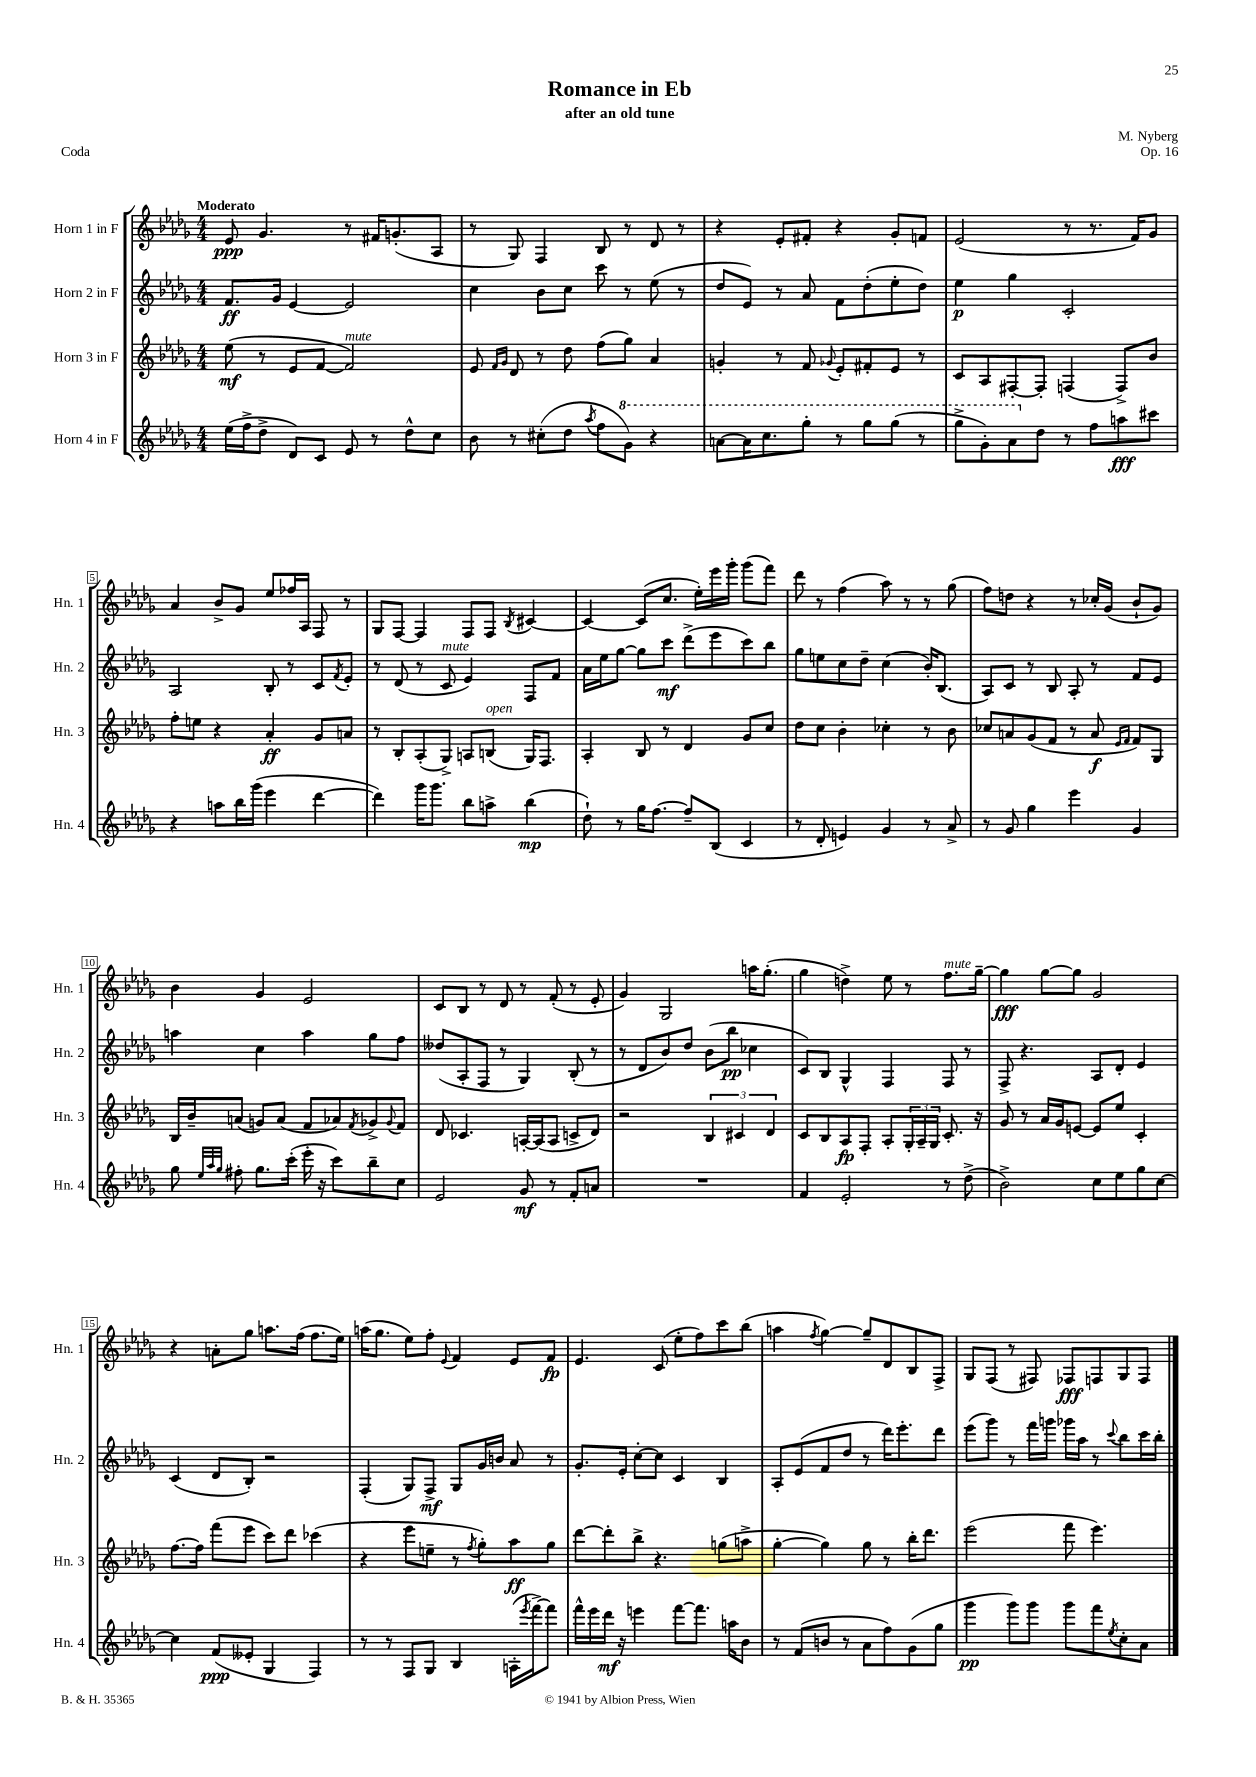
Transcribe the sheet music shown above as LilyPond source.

\header { title = "Romance in Eb" composer = "M. Nyberg" subtitle = "after an old tune" opus = "Op. 16" piece = "Coda" }
<<
\new StaffGroup <<
\new Staff = "s0" \with { instrumentName = "Horn 1 in F" shortInstrumentName = "Hn. 1" } {
    \clef treble \key des \major \numericTimeSignature \time 4/4 \tempo "Moderato"
    ees'8\ppp ges'4. r8 fis'16 g'8.-.( aes8 |
    r8 ges8) f4 bes8 r8 des'8 r8 |
    r4 ees'8-. fis'8-. r4 ges'8-. f'8 |
    ees'2( r8 r8. f'16) ges'8 |
    aes'4 bes'8-> ges'8 ees''8 fes''16 aes16 f8 r8 |
    ges8 f8~ f4 f8 f8 \acciaccatura { bes8 } cis'4~ |
    cis'4~ cis'8( c''8. ees''16-.) ees'''16 ges'''16-. ges'''8( f'''8) |
    des'''8 r8 f''4( aes''8) r8 r8 ges''8( |
    f''8) d''8 r4 r8 ces''16-. ges'16( bes'8-! ges'8) |
    bes'4 ges'4 ees'2 |
    c'8 bes8 r8 des'8 r8 f'8-.( r8 ees'8-. |
    ges'4) ges2 a''16 ges''8.-.( |
    ges''4 d''4->) ees''8 r8 f''8.^\markup { \italic "mute" } ges''16~-- |
    ges''4\fff ges''8~ ges''8 ges'2 |
    r4 a'8-. ges''8 a''8. f''16( f''8. ees''16) |
    a''16( ges''8. ees''8) f''8-. \appoggiatura { ees'8 } f'4 ees'8 f'8\fp |
    ees'4. c'8( ees''8-. f''8) c'''8 bes''8( |
    a''4 \acciaccatura { f''8 } ges''4~) ges''8-- des'8 bes8 f8-> |
    ges8 f8( r8 fis8) fes8\fff f8 ges8 f8 \bar "|." |
}
\new Staff = "s1" \with { instrumentName = "Horn 2 in F" shortInstrumentName = "Hn. 2" } {
    \clef treble \key des \major \numericTimeSignature \time 4/4
    f'8.\ff ges'16 ees'4~ ees'2 |
    c''4 bes'8 c''8 c'''8 r8 ees''8( r8 |
    des''8 ees'8) r8 aes'8 f'8 des''8-.( ees''8-. des''8) |
    ees''4\p ges''4 c'2-. |
    aes2 bes8-. r8 c'8 \acciaccatura { f'8 } ees'8-. |
    r8 des'8( r8 c'8^\markup { \italic "mute" } ees'4) f8 f'8 |
    aes'16 ees''16 ges''8~ ges''8 c'''8\mf des'''8->( ees'''8 c'''8) bes''8 |
    ges''8 e''8 c''8 des''8-- c''4( bes'16-.) bes8.( |
    aes8) c'8 r8 bes8 aes8-. r8 f'8 ees'8 |
    a''4 c''4 a''4 ges''8 f''8 |
    deses''8( aes8-. f8 r8 ges4) bes8-.( r8 |
    r8 des'8 bes'8) des''8 bes'8( bes''8\pp ces''4 |
    c'8) bes8 ges4-^ f4 f8 r8 |
    f8-> r4. aes8 des'8-. ees'4 |
    c'4( des'8 bes8-.) r2 |
    f4-.( ges8) f8->\mf ges8 ges'16 b'16 aes'8 r8 |
    ges'8.-. ees'16-. c''8~-. c''8 c'4 bes4 |
    aes8-. ees'8( f'8 des''8 r8 des'''16) ees'''8.-. des'''8 |
    ees'''8( ges'''8) r8 f'''16 g'''16 ges'''16 aes''16 r8 \appoggiatura { c'''8 } bes''8 c'''16 bes''16-. \bar "|." |
}
\new Staff = "s2" \with { instrumentName = "Horn 3 in F" shortInstrumentName = "Hn. 3" } {
    \clef treble \key des \major \numericTimeSignature \time 4/4
    ees''8\mf( r8 ees'8 f'8~ f'2^\markup { \italic "mute" }) |
    ees'8 \grace { f'16 ges'16 } des'8 r8 des''8 f''8( ges''8) aes'4 |
    g'4-. r8 f'8 \appoggiatura { ges'8 } ees'8-. fis'8-. ees'8 r8 |
    c'8 aes8 fis8~-. fis8-. f4( f8->) bes'8 |
    f''8-. e''8 r4 aes'4-.\ff ges'8 a'8 |
    r8 bes8-. aes8-.( ges8->) a8 b8^\markup { \italic "open" }( ges16) f8. |
    aes4-. bes8 r8 des'4 ges'8 c''8 |
    des''8 c''8 bes'4-. ces''4-. r8 bes'8 |
    ces''8 a'8 ges'8( f'8 r8 a'8\f \grace { ees'16 f'16 } f'8) ges8 |
    bes16 bes'16-- a'8( g'8) a'8( f'8 aes'8) \acciaccatura { f'8 } ges'8-> \appoggiatura { ges'8 } f'8 |
    des'8 ces'4. a16~-. a16( a8 c'8-> des'8) |
    r2 \tuplet 3/2 { bes4 cis'4 des'4 } |
    c'8 bes8 aes8\fp f8-. aes8-. \tuplet 3/2 { ges16-. aes16-- ges16 } c'8.-. r16 |
    ges'8 r8 aes'16 ges'16 e'8~ e'8 ees''8 c'4-. |
    f''8.~ f''16 f'''8( ees'''8 c'''8) des'''8 ces'''4( |
    r4 ees'''8 e''8-- r8 \acciaccatura { f''8 } ges''8-.) aes''8\ff ges''8 |
    des'''8~ des'''8-. bes''8-> r4. g''8( a''8-> |
    ges''4~-. ges''4) ges''8 r8 bes''16-. des'''8. |
    ees'''2( f'''8 ees'''4.) \bar "|." |
}
\new Staff = "s3" \with { instrumentName = "Horn 4 in F" shortInstrumentName = "Hn. 4" } {
    \clef treble \key des \major \numericTimeSignature \time 4/4
    ees''16( f''16-> des''8-> des'8) c'8 ees'8 r8 des''8-^ c''8 |
    bes'8 r8 cis''8-.( des''8 \acciaccatura { aes''8 } f''8 \ottava #1 ges''8) r4 |
    a''8~ a''16 c'''8. ges'''8-. r8 ges'''8 ges'''8( r8 |
    ges'''8-> ges''8-.) aes''8 \ottava #0 des''8 r8 f''8 a''8\fff cis'''8 |
    r4 a''8 bes''16 ges'''16( ees'''4 des'''4~ |
    des'''4) ges'''16 ges'''8. bes''8 a''8-> bes''4\mp( |
    des''8-!) r8 ges''16 f''8.~ f''8-- bes8( c'4 |
    r8 des'8-. e'4) ges'4 r8 aes'8-> |
    r8 ges'8 ges''4 ees'''4 ges'4 |
    ges''8 \grace { ees''32 aes''32 ges''32 } fis''8-. ges''8. c'''16-.( ees'''16-. r16 c'''8) bes''8-- c''8 |
    ees'2 ges'8\mf r8 f'8-. a'8 |
    R1 |
    f'4 ees'2-. r8 des''8->( |
    bes'2->) c''8 ees''8 ges''8 c''8~ |
    c''4 f'8\ppp( eeses'8-. ges4 f4) |
    r8 r8 f8 ges8 bes4 a16-.( \acciaccatura { ees'''8 } f'''16~->) f'''8 |
    f'''16-^ ees'''16 des'''16\mf r16 e'''4 f'''8~ f'''8. a''16 bes'8 |
    r8 f'8( b'8 r8 aes'8 f''8) ges'8( ges''8 |
    ges'''4\pp ges'''8) ges'''8 ges'''8 f'''8 \acciaccatura { ees''8 } c''8-. aes'8 \bar "|." |
}
>>
>>
\layout { \context { \Score \override BarNumber.stencil = #(make-stencil-boxer 0.1 0.3 ly:text-interface::print) } }
